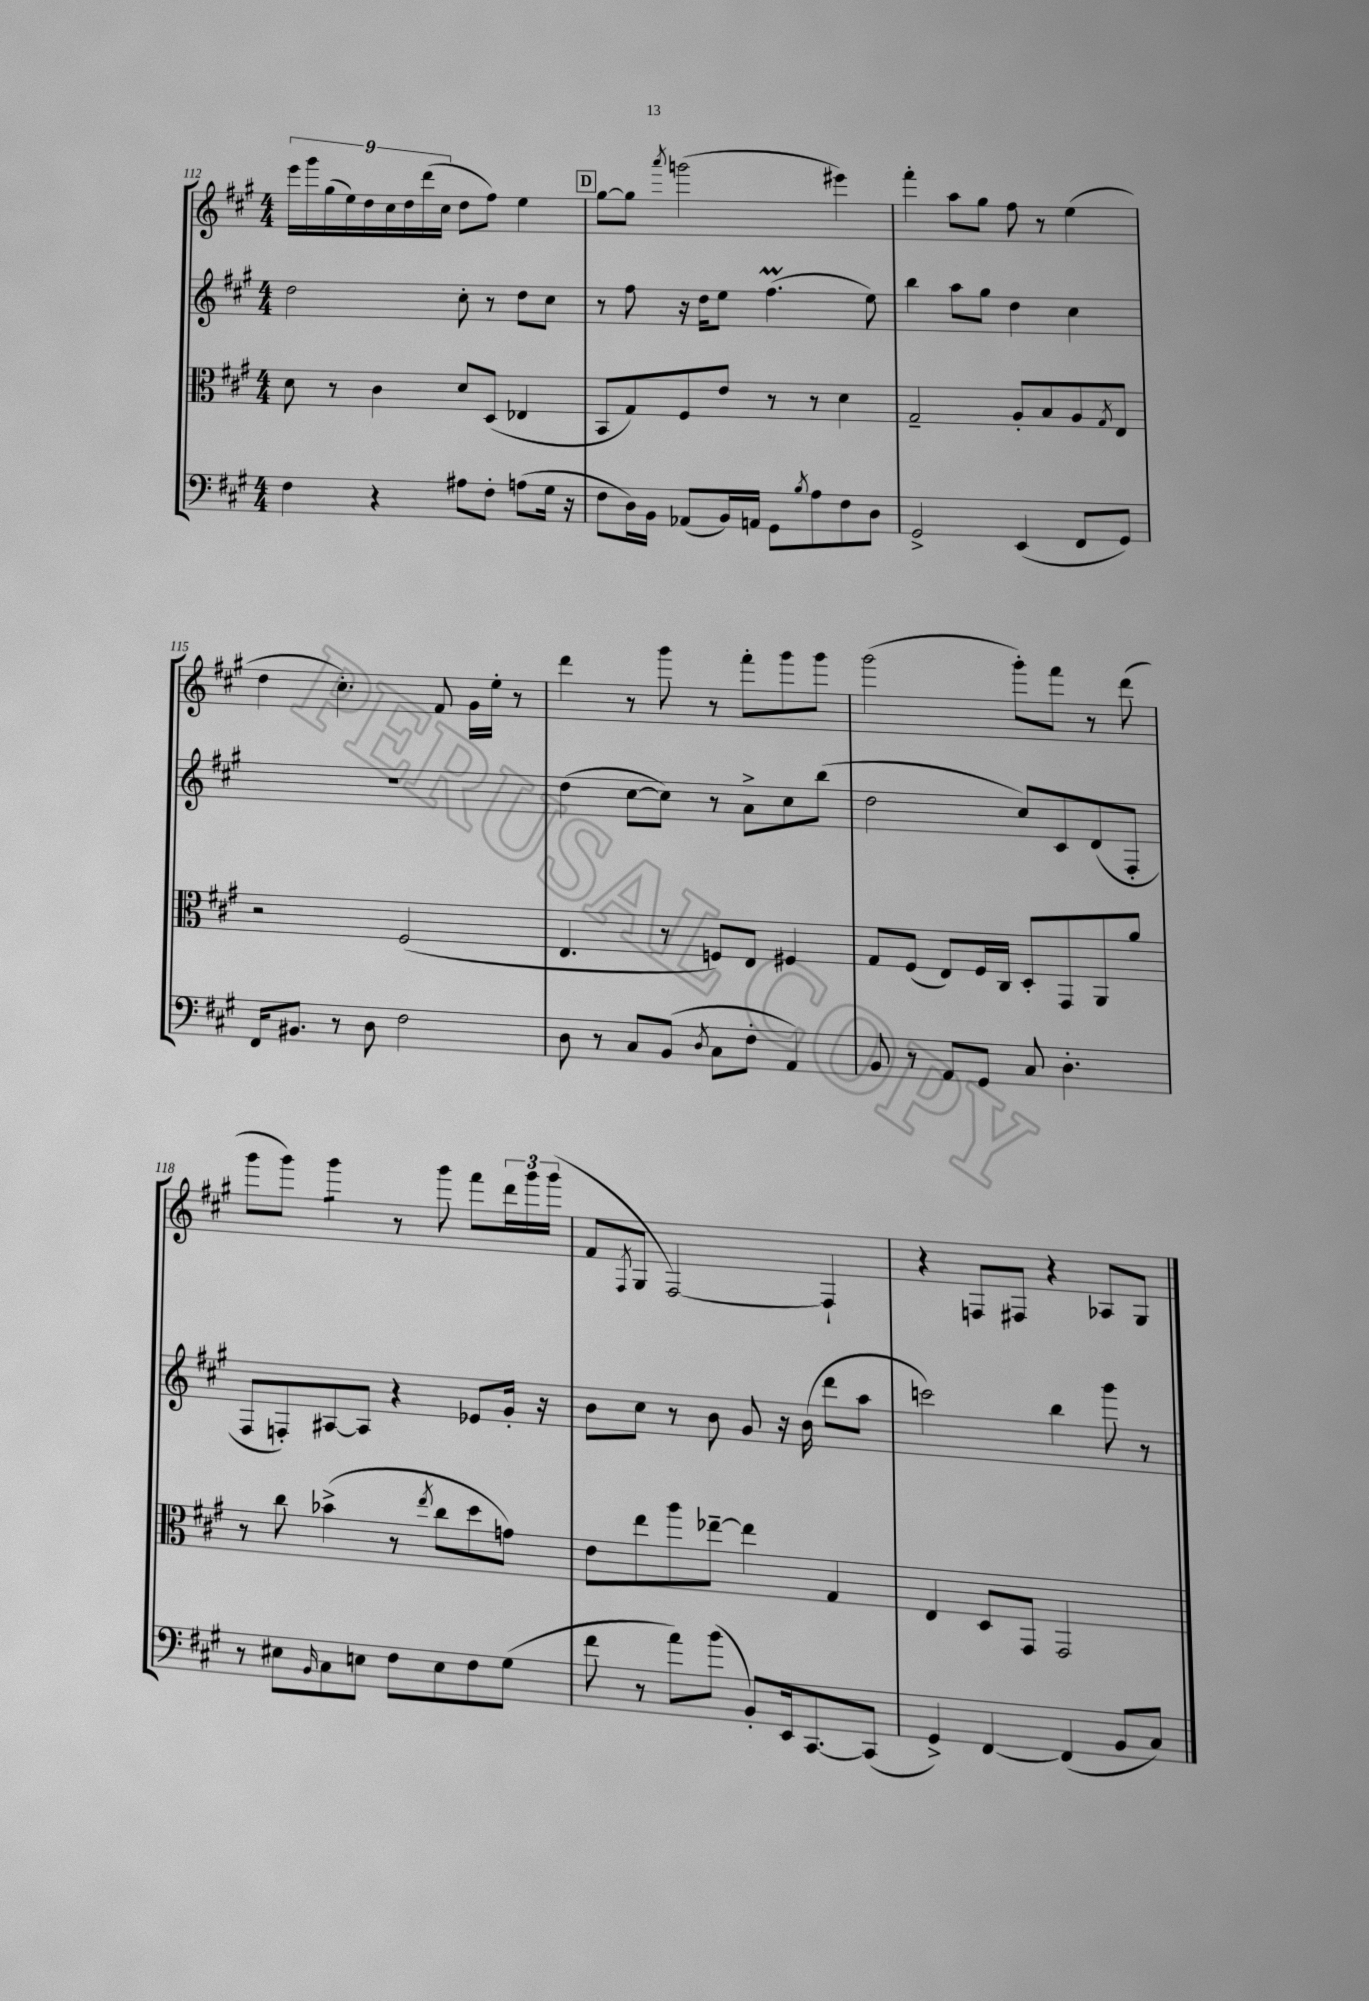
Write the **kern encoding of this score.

**kern	**kern	**kern	**kern
*staff4	*staff3	*staff2	*staff1
*clefF4	*clefC3	*clefG2	*clefG2
*k[f#c#g#]	*k[f#c#g#]	*k[f#c#g#]	*k[f#c#g#]
*M4/4	*M4/4	*M4/4	*M4/4
4F#	8d	2dd	18eee
.	.	.	18ggg#
.	.	.	(18gg#
.	8r	.	.
.	.	.	18ee)
.	.	.	18dd
4r	4c#	.	.
.	.	.	18cc#
.	.	.	18dd
.	.	.	(18ddd
.	.	.	18cc#
8A#	8d	8cc#'	8dd
8F#'	(8D	8r	8ff#)
(8A	4E-	8dd	4ee
16G#	.	8cc#	.
16r	.	.	.
=	=	=	=
8F#	8BB	8r	[8gg#
16D)	8G#)	8ff#	8gg#]
16BB	.	.	.
.	.	.	8qaaa
(8AA-	8F#	16r	(2ggg
.	.	16dd	.
16BB)	8e	8ee	.
16AA	.	.	.
8GG#	8r	(4.ff#	.
8qB	.	.	.
8A	8r	.	.
8F#	4d	.	4eee#)
8D	.	8ee)	.
=	=	=	=
2GG#^	2G#~	4bb	4fff#'
.	.	8aa	8aa
.	.	8gg#	8gg#
(4EE	8A'	4dd	8ff#
.	8B	.	8r
8FF#	8A	4cc#	(4ee
.	8qG#	.	.
8GG#)	8E	.	.
=	=	=	=
16FF#	2r	1r	4dd
8.BB#	.	.	.
8r	.	.	4.cc#')
8D	.	.	.
2F#	(2F#	.	.
.	.	.	8f#
.	.	.	16g#
.	.	.	16ee'
.	.	.	8r
=	=	=	=
8D	4.E	(4dd	4ddd
8r	.	.	.
8C#	.	[8cc#	8r
(8BB	8r	8cc#])	8ggg#
8qD	.	.	.
8C#	8F)	8r	8r
8F#'	8E	8a^	8fff#'
4AA)	4F#	8cc#	8ggg#
.	.	(8bb	8ggg#
=	=	=	=
8BB	8G#	2dd	(2ggg#
8r	(8F#	.	.
8AA	8E)	.	.
8GG#	16F#	.	.
.	16C#	.	.
8C#	8D'	8cc#)	8ggg#')
4.D'	8GG#	8c#	8fff#
.	8AA	(8d	8r
.	8a	8F#'	(8ddd
=	=	=	=
8r	8r	8F#	8ggg#
8E#	8cc#	8F')	8ggg#)
16qqBB	.	.	.
8C#	(4b-^	[8A#	4ggg#
8E	.	8A#]	.
8F#	8r	4r	8r
.	8qee	.	.
8E	8cc#	.	8ggg#
8F#	8dd	8e-	8fff#
(8G#	8g)	16g#'	24ddd
.	.	.	24ggg#
.	.	16r	.
.	.	.	(24ggg#
=	=	=	=
8f#	8e	8b	8f#
.	.	.	8qF#
8r	8ee	8cc#	8G#
8a)	8aa	8r	[2F#)
(8b	[8ee-~	8b	.
8BB')	4ee-]	8g#	.
16EE	.	16r	.
[8.CC#	.	(16b	.
.	4G#	8ddd	4F#`]
(8CC#]	.	8aa	.
=	=	=	=
4GG#^)	4E	2ccc)	4r
[4FF#	8D	.	8F
.	8GG#	.	8F#
(4FF#]	2GG#	4bb	4r
8BB	.	8ggg#	8A-
8C#)	.	8r	8G#
==	==	==	==
*-	*-	*-	*-
